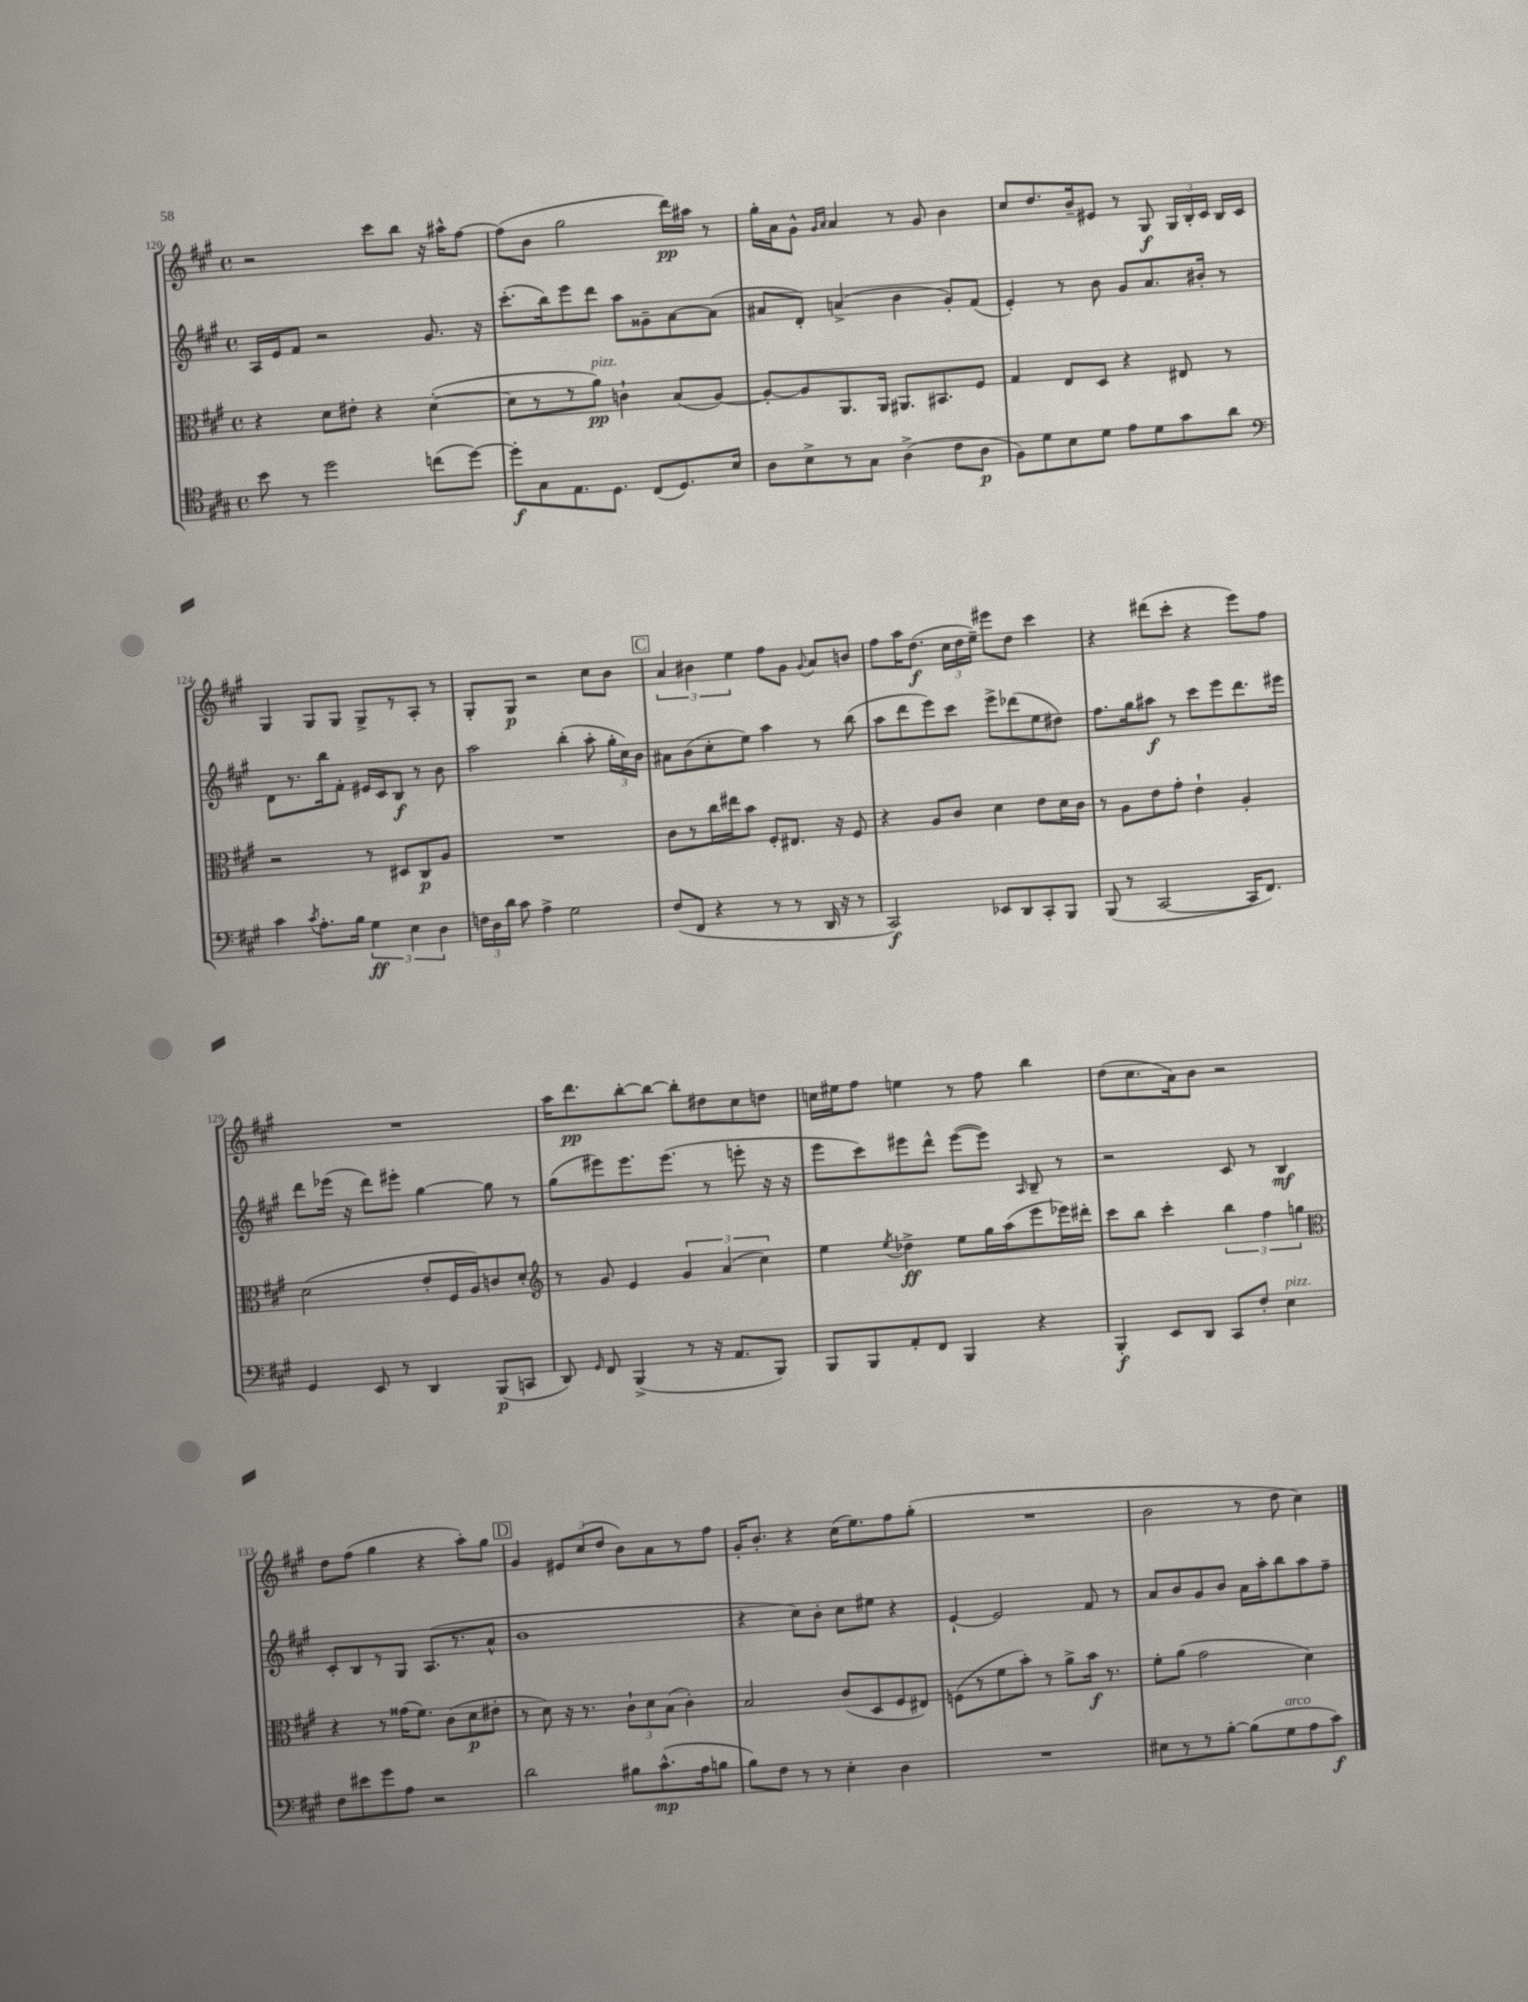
<<
\new StaffGroup <<
\new Staff = "s0" {
    \clef treble \key a \major \defaultTimeSignature \time 4/4
    \autoBeamOff r2 cis'''8[ b''8] r16 ais''16[-^ fis''8]~ |
    fis''8[( b'8] gis''2 d'''16[\pp) ais''16] r8 |
    gis''16[-. a'16 gis'8]-^ \grace { gis'16[ a'16] } a'4 r8 gis'8 b'4 |
    cis''8[ d''8. b'16-- eis'8] r8 gis8\f \tuplet 3/2 { gis16[ b16-. cis'16] } b16[ cis'16] |
    gis4 gis8[ gis8] gis8[-> r8 a8]-. r8 |
    gis8[-. gis8]\p r2 cis''8[ b'8] |
    \mark \markup { \box "C" } \tuplet 3/2 { a'4 bis'4 e''4 } fis''8[ gis'8] \appoggiatura { gis'8 } a'8[ b'8] |
    fis''8[ a''16 d''8.]\f( \tuplet 3/2 { cis''16[ d''16 e''16]--) } eis'''8[ d''8] cis'''4 |
    r4 dis'''8[( cis'''8]-. r4 e'''8[) fis''8] |
    R1 |
    a''16[ d'''8.\pp b''8~-. b''8]~ b''8[-. dis''8 cis''8 d''8] |
    c''16[ eis''16 fis''8] e''4 r8 fis''8 b''4 |
    d''8[( cis''8. a'16) b'8] r2 |
    d''8[ fis''8]( gis''4 r4 a''8[-.) gis''8] |
    \mark \markup { \box "D" } gis'4 \tuplet 3/2 { eis'8[ cis''8( d''8] } b'8[) a'8 r8 fis''8] |
    gis'16[-. b'8.]-. r4 cis''16[( e''8.) fis''8 gis''8]-.( |
    R1 |
    b'2 r8 d''8 cis''4) \bar "|." |
}
\new Staff = "s1" {
    \clef treble \key a \major \defaultTimeSignature \time 4/4
    \autoBeamOff a16[ e'16 fis'8] r2 gis'8. r16 |
    cis'''8.[-.( b''16) e'''8 d'''8] a''8[ gisis'8-- a'8~ a'8]( |
    ais'8[ d'8]-.) a'4->( b'4 gis'8[-.) fis'8]( |
    e'4-.) r8 b'8 gis'8[ a'8. bis'16]-. r8 |
    d'8[ r8. b''16 fis'8]-. eis'16[ cis'16 b8]\f r8 b'8 |
    a''2 b''4-.( a''8-. \tuplet 3/2 { gis''16[-. cis''16) b'16] } |
    \mark \markup { \box "C" } ais'8[ b'8( cis''8-. e''8]) a''4 r8 b''8( |
    a''8[ d'''8 e'''8) cis'''8] e'''8[-> des'''8( e''8 dis''8]) |
    fis''8.[ gis''16 ais''8]\f r8 cis'''8[ e'''8 d'''8. eis'''16] |
    d'''8[ ees'''16]( r16 d'''8[) eis'''8]-. gis''4~ gis''8 r8 |
    gis''8[( eis'''8) eis'''8. eis'''8.]( r8 e'''8-. r16 r16 |
    e'''8[ cis'''8) eis'''8 d'''8]-^ eis'''8[~( eis'''8]) \grace { a16 } b8-- r8 |
    r2 cis'8 r8 b4\mf |
    cis'8[-. b8 r8 gis8] a8.[( r8. a'8]-^ |
    \mark \markup { \box "D" } b'1 |
    r4 cis''8[) b'8]-. cis''8[ eis''8] r4 |
    e'4~-! e'2 fis'8 r8 |
    a'8[ b'8 gis'8 b'8] a'16[ a''16-. b''8 a''8 fis''8]-- \bar "|." |
}
\new Staff = "s2" {
    \clef alto \key a \major \defaultTimeSignature \time 4/4
    \autoBeamOff r4 d'8[ eis'8]-. r4 d'4~-.( |
    d'8[ r8 r8 a'8]\pp^\markup { \italic "pizz." }) c'4-! b8[( a8]~) |
    a8[~-. a8 a,8. a,16] ais,8.[ bis,8. fis8] |
    gis4 e8[ d8] r4 eis8 r8 |
    r2 r8 dis8[ cis8\p a8] |
    R1 |
    \mark \markup { \box "C" } cis'8[ r8 cis''16 eis''16 b'8] fis8[-. eis8.] r16 fis8 |
    r4 a8[ cis'8] d'4 e'8[ d'16 cis'16] |
    r8 a8[ e'8 gis'8]-. e'4-! a4-. |
    d'2( e'8[-. fis16 a16) c'8 d'8]-. |
    \clef treble r8 gis'8 e'4 \tuplet 3/2 { gis'4 a'4( cis''4) } |
    e''4 \acciaccatura { e''8 } des''4->\ff e''8[ gis''16 a''16( e'''8 ees'''16) dis'''16]-. |
    cis'''8[ b''8] cis'''4-. \tuplet 3/2 { b''4 fis''4 g''4 } |
    \clef alto r4 r8 gisis'16[( fis'8.]) cis'8[( d'8\p eis'8]-. |
    \mark \markup { \box "D" } r8 d'8) r16 r8. \tuplet 3/2 { cis'8[-! d'8 b8]( } cis'4-.) |
    b2 cis'8[( d8 fis8 eis8]) |
    f8[( r8 fis'8 b'8]-.) r8 a'8[-> b'16]\f r8. |
    fis'8[-. a'8]( gis'2 d'4) \bar "|." |
}
\new Staff = "s3" {
    \clef tenor \key a \major \defaultTimeSignature \time 4/4
    \autoBeamOff b'8 r8 d''2 c''8[( d''8]~) |
    d''8[-.\f gis8 e8. d8.] cis8[( d8.) b16] |
    a8[ b8-> r8 gis8] a4->( cis'8[ a8]\p |
    fis8[) d'8 b8 d'8] e'8[ d'8 gis'8 a'8] |
    \clef bass cis'4 \acciaccatura { cis'8 } a8.[-. b16] \tuplet 3/2 { gis4\ff e4 d4 } |
    \tuplet 3/2 { f16[ d16 d'16] } cis'8 a4-> gis2 |
    \mark \markup { \box "C" } fis8[( fis,8] r4 r8 r8 d,16 r16 r8 |
    cis,2\f) ees,8[ d,8 cis,8-. b,,8] |
    b,,8( r8 cis,2~ cis,16[ fis,8.]) |
    gis,4 e,8 r8 d,4 b,,8[\p( c,8] |
    d,8) \grace { gis,16 } fis,8 b,,4->( r8 r16 a,8.[ b,,8]) |
    b,,8[ b,,8 a,8-. fis,8] b,,4 r4 |
    b,,4-.\f e,8[ d,8] cis,8[ fis8]-. e4^\markup { \italic "pizz." } |
    fis8[ eis'8 gis'8 a8] r2 |
    \mark \markup { \box "D" } d'2 bis8[ cis'8.-^\mp( a16 b8] |
    b8[) fis8] r8 r8 e4-. d4 |
    R1 |
    eis8[ r8 r8 b8]~-. b8[( gis8^\markup { \italic "arco" } a8 cis'8]\f) \bar "|." |
}
>>
>>
\layout { \context { \Score currentBarNumber = #120 } }
